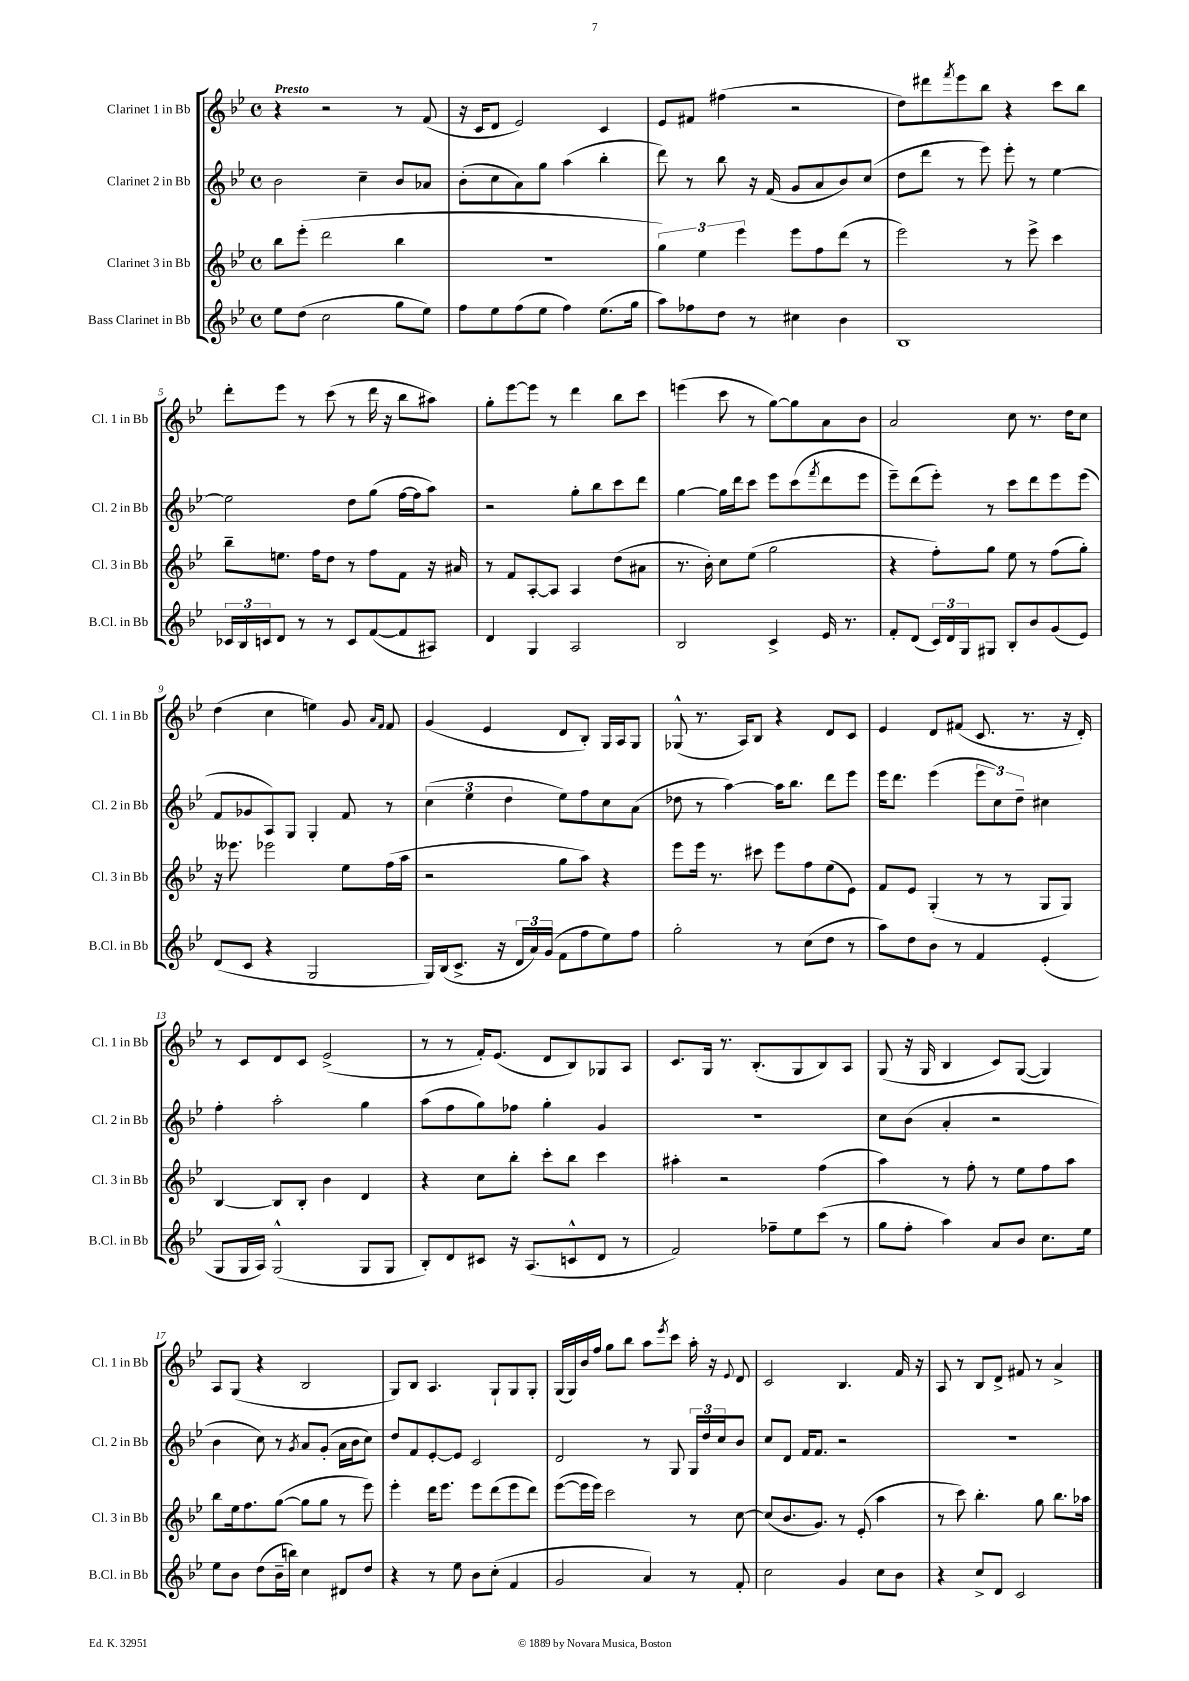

**kern	**kern	**kern	**kern
*part4	*part3	*part2	*part1
*staff4	*staff3	*staff2	*staff1
*I"Bass Clarinet in Bb	*I"Clarinet 3 in Bb	*I"Clarinet 2 in Bb	*I"Clarinet 1 in Bb
*I'B.Cl. in Bb	*I'Cl. 3 in Bb	*I'Cl. 2 in Bb	*I'Cl. 1 in Bb
*clefG2	*clefG2	*clefG2	*clefG2
*k[b-e-]	*k[b-e-]	*k[b-e-]	*k[b-e-]
*M4/4	*M4/4	*M4/4	*M4/4
*met(c)	*met(c)	*met(c)	*met(c)
=1	=1	=1	=1
!	!	!	!LO:TX:a:B:t=Presto
8ee-\L	8bb-\L	2b-\	4r
(8dd\J	(8eee-'\J	.	.
2cc\	2ddd\	.	2r
.	.	4cc~\	.
8gg\L	4bb-\	8b-/L	8r
8ee-\J)	.	8a-X/J	(8f/
=2	=2	=2	=2
8ff\L	1r	(8b-'\L	16r
.	.	.	16c/KL
8ee-\	.	8cc\	8d/J
(8ff\	.	8a\)	2e-/)
8ee-\J	.	8gg\J	.
4ff\)	.	(4aa\	.
(8.ee-\L	.	4bb-'\	4c/
16gg\Jk	.	.	.
=3	=3	=3	=3
8aa\L)	6gg\)	8ddd\)	8e-/L
8ff-X\	.	8r	8f#X/J
.	6ee-\	.	.
8dd\J	.	8bb-\	(4ff#X\
.	6eee-\	.	.
8r	.	16r	.
.	.	(16f/	.
4cc#X\	8eee-\L	8g/L	2r
.	8ff\	8a/	.
4b-\	(8ddd\J	8b-/)	.
.	8r	(8cc/J	.
=4	=4	=4	=4
1B-	2eee-\)	8dd\L	8dd\L)
.	.	8ddd\J	8ddd#X\
.	.	.	8qfff/
.	.	8r	8eee-\
.	.	8eee-\)	8bb-\J
.	8r	8eee-'\	4r
.	8eee-^\	8r	.
.	4ccc\	[4ee-\	8ccc\L
.	.	.	8bb-\J
!!LO:LB:g=z
=5	=5	=5	=5
24c-X/LL	8bb-~\L	2ee-\]	8ddd'\L
24B-/	.	.	.
24cn/J	.	.	.
8d/J	8.een\J	.	8eee-\J
8r	.	.	8r
.	16ff\KL	.	.
8r	8dd\J	.	(8ccc\
8c/L	8r	8dd\L	8r
([8f/	8ff\L	(8gg\J	16ddd\
.	.	.	16r
8f/]	8f\J	[16ff\LL	8bb-\L
.	.	16ff\J]	.
8A#X/J)	16r	8aa\J)	8aa#X\J)
.	16a#X/	.	.
=6	=6	=6	=6
4d/	8r	2r	8gg'\L
.	8f/L	.	[8eee-\
4G/	[8A'/	.	8eee-\J]
.	8A/J]	.	8r
2A/	4A/	8gg'\L	4ddd\
.	.	8bb-\	.
.	(8dd\L	8ccc\	8bb-\L
.	8a#X\J	8ddd\J	8ccc\J
=7	=7	=7	=7
2B-/	8.r	[4gg\	(4eeen\
.	16b-'\)	.	.
.	8cc\L	16gg\LL]	8ccc\
.	.	16ddd\J	.
.	(8ee-\J	8ccc\J	8r
4c^/	2gg\	8eee-\L	[8gg\L)
.	.	(8ccc\	8gg\]
.	.	8qfff/	.
16e-/	.	8ddd\	8a\
8.r	.	.	.
.	.	8eee-\J	8b-\J
=8	=8	=8	=8
8f'/L	4r	8eee-~\L)	2a/
(8d/J	.	(8ddd\	.
24c/LL)	8ff'\L)	8eee-'\J)	.
24d/	.	.	.
24G/J	.	.	.
8G#X/J	8gg\J	8r	.
8B-'/L	8ee-\	8ccc\L	8cc\
8b-/	8r	8ddd\	8.r
(8g/	(8ff\L	8eee-\	.
.	.	.	16dd\KL
8e-/J)	8gg'\J)	(8eee-\J	8cc\J
!!LO:LB:g=z
=9	=9	=9	=9
(8d/L	16r	8f/L	(4dd\
.	8.eee--X\	.	.
8c/J	.	8g-X/	.
4r	2eee-X\	8A/)	4cc\
.	.	8G/J	.
2G/	.	4G'/	4een\)
.	8ee-\L	8f/	8g/
.	.	.	16qqa/LL
.	.	.	16qqf/JJ
.	(16ff\L	8r	8f/
.	16aa\JJ	.	.
=10	=10	=10	=10
16G/LL)	2r	(6cc\	(4g/
(16B-/J	.	.	.
8.c^/J	.	.	.
.	.	6ee-\	.
.	.	.	4e-/
16r	.	.	.
.	.	6dd\	.
24d/LL	.	.	.
24a/)	.	.	.
(24g/JJ	.	.	.
8f\L	8gg\L	8ee-\L)	8d/L
8ff\	8aa\J)	8ff\	8B-'/J)
8ee-\)	4r	8cc\	16G/LL
.	.	.	16A/J
8ff\J	.	(8a\J	8G/J
=11	=11	=11	=11
2gg'\	8eee-\L	8dd-X\	(8G-X^^/
.	16eee-\Jk	8r	8.r
.	8.r	.	.
.	.	[4aa\)	.
.	.	.	16A/KL)
.	8ccc#X\	.	8B-/J
8r	8eee-\L	16aa\KL]	4r
.	.	8.bb-\J	.
(8cc\L	8ff\	.	.
8dd\J	(8ee-\	8ddd\L	8d/L
8r	8e-\J)	8eee-\J	8c/J
=12	=12	=12	=12
8aa\L)	8f/L	16eee-\KL	4e-/
.	.	8.ddd\J	.
8dd\	8e-/J	.	.
8b-\J	(4G'/	(4eee-\	8d/L
8r	.	.	(8f#X/J
4f/	8r	12eee-\L	8.c/
.	.	12cc\)	.
.	8r	.	.
.	.	12dd~\J	.
.	.	.	8.r
(4e-'/	8G/L	4cc#X\	.
.	8G/J)	.	16r
.	.	.	16d'/)
!!LO:LB:g=z
=13	=13	=13	=13
8G/L	[4B-/	4ff'\	8r
16G/L	.	.	8c/L
16A/JJ)	.	.	.
(2G^^/	8B-/L]	2aa'\	8d/
.	8B-'/J	.	8c/J
.	4b-\	.	(2e-^/
8G/L	4d/	4gg\	.
8G/J	.	.	.
=14	=14	=14	=14
8B-'/L)	4r	(8aa\L	8r
8d/	.	8ff\	8r
8c#X/J	8cc\L	8gg\)	16f'/KL)
.	.	.	(8.e-/J
16r	8bb-'\J	8ff-X\J	.
(8.A/L	.	.	.
.	8ccc'\L	4gg'\	8d/L
8cn^^/	8bb-\J	.	8B-/)
8d/J	4ccc\	4g/	8G-X/
8r	.	.	8A/J
=15	=15	=15	=15
2f/)	4aa#X'\	1r	8.c/L
.	.	.	16G/Jk
.	2r	.	8.r
.	.	.	(8.B-'/L
8ff-X~\L	.	.	.
8ee-\	.	.	8G/
(8ccc\J	(4ff\	.	8B-/)
8r	.	.	8A/J
=16	=16	=16	=16
8gg\L	4aa\)	8cc\L	(8G/
8ff'\J	.	(8b-\J	16r
.	.	.	16G/
4aa\)	8r	4a'/	4B-/
.	8ff'\	.	.
8a/L	8r	2r	8c/L)
8b-/J	8ee-\L	.	([8G/J
8.cc\L	8ff\	.	4G/])
.	8aa\J	.	.
16ee-\Jk	.	.	.
!!LO:LB:g=z
=17	=17	=17	=17
8ee-\L	8bb-\L	4b-\	8A/L
8b-\J	16ee-\k	.	(8G/J
.	8.ff\	.	.
(8dd\L	.	8cc\)	4r
16b-~\L	([8gg\J	8r	.
16bbn\JJ)	.	.	.
.	.	8qg/	.
4cc\	8gg\L]	8a/L	2B-/
.	8gg\J	(8g'/J	.
8d#X/L	8r	16a\LL	.
.	.	16b-\J	.
8dd/J	8eee-\)	8cc\J)	.
=18	=18	=18	=18
4r	4eee-'\	8dd/L	8G/L)
.	.	8f/	8B-/J
8r	16ddd\KL	[8e-'/	4.A/
.	8.eee-\J	.	.
8ee-\	.	8e-/J]	.
8b-\L	8eee-\L	2c/	.
(8cc'\J	(8ddd\	.	8G`/L
4f/	8eee-\	.	8G/
.	8ddd\J)	.	8G'/J
=19	=19	=19	=19
2g/	([8eee-\L	2d/	(16G/LL
.	.	.	16G/)
.	16eee-\L]	.	16b-/
.	16eee-\JJ)	.	16ff/JJ
.	2ccc\	.	8gg\L
.	.	.	8bb-\J
4a/)	.	8r	8aa\L
.	.	.	8qeee-/
.	.	8G/	8ccc\J
8r	8r	24G/LL	16aa'\
.	.	24dd/	.
.	.	.	16r
.	.	24cc/J	.
.	.	.	8qqe-/
8f'/	[8cc\	8b-/J	8d/
=20	=20	=20	=20
2cc\	(8cc/L]	8cc/L	2c/
.	8.b-/	8d/J	.
.	.	16f/KL	.
.	8.g/J)	8.f/J	.
4g/	8r	2r	4.B-/
.	(8e-'/	.	.
8cc\L	4aa\	.	.
8b-\J	.	.	16f/
.	.	.	16r
=21	=21	=21	=21
4r	8r	1r	8A/
.	8ccc\)	.	8r
8cc^/L	4.bb-'\	.	8B-/L
8d/J	.	.	8d^/J
2c/	.	.	8f#X/
.	8gg\	.	8r
.	8.bb-\L	.	4a^/
.	16aa-X\Jk	.	.
==	==	==	==
*-	*-	*-	*-
